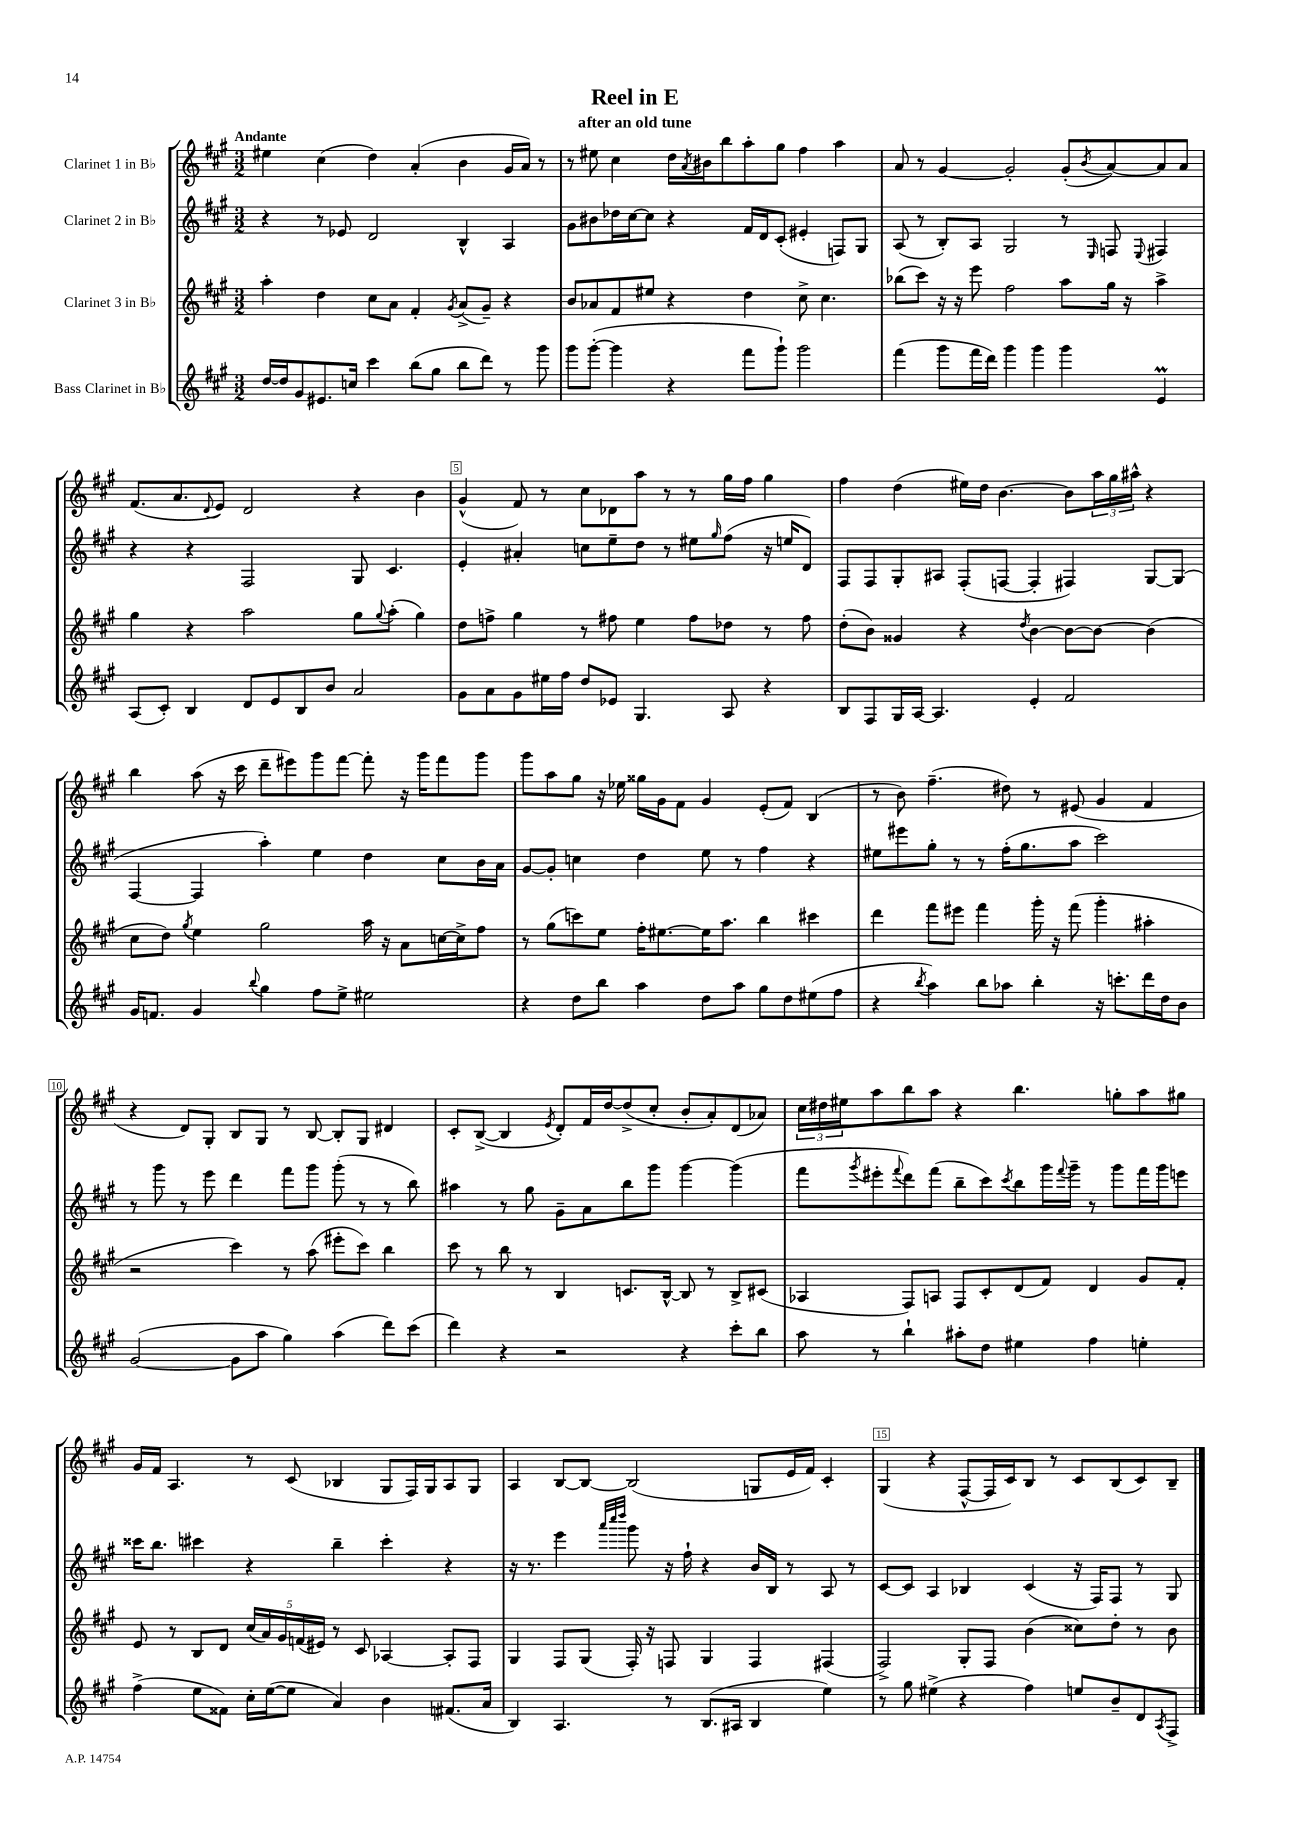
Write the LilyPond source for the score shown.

\header { title = "Reel in E" subtitle = "after an old tune" }
<<
\new StaffGroup <<
\new Staff = "s0" \with { instrumentName = "Clarinet 1 in Bb" } {
    \clef treble \key a \major \numericTimeSignature \time 3/2 \tempo "Andante"
    eis''4 cis''4( d''4) a'4-.( b'4 gis'16 a'16) r8 |
    r8 eis''8 cis''4 d''16 \acciaccatura { a'8 } bis'16 b''8 a''8-. gis''8 fis''4 a''4 |
    a'8 r8 gis'4~ gis'2-. gis'8-.( \acciaccatura { b'8 } a'8~) a'8 a'8 |
    fis'8.( a'8. \appoggiatura { d'8 } e'8) d'2 r4 b'4 |
    gis'4-^( fis'8) r8 cis''8 des'8 a''8 r8 r8 gis''16 fis''16 gis''4 |
    fis''4 d''4( eis''16) d''16 b'4.~ b'8 \tuplet 3/2 { a''16 gis''16 ais''16-^ } r4 |
    b''4 a''8( r16 cis'''16 d'''8-- eis'''8) gis'''8 fis'''8~ fis'''8-. r16 gis'''16 fis'''8 gis'''8 |
    gis'''8 a''8 gis''8 r16 ees''16 gisis''16 gis'16 fis'8 gis'4 e'8-.( fis'8) b4( |
    r8 b'8) fis''4.--( dis''8) r8 eis'8( gis'4 fis'4 |
    r4 d'8) gis8-. b8 gis8 r8 b8~ b8-. gis8 dis'4 |
    cis'8-. b8~->( b4 \acciaccatura { e'8 } d'8-.) fis'16 d''16~ d''8->( cis''8-. b'8-. a'8-.) d'8( aes'8) |
    \tuplet 3/2 { cis''16 dis''16 eis''16 } a''8 b''8 a''8 r4 b''4. g''8-. a''8 gis''8 |
    gis'16 fis'16 a4. r8 cis'8( bes4 gis8 fis16) gis16 a8 gis8 |
    a4 b8~ b8~ b2( g8 e'16 fis'16) cis'4-. |
    gis4( r4 fis8~-^ fis16 cis'16) b8 r8 cis'8 b8( cis'8) b8-- \bar "|." |
}
\new Staff = "s1" \with { instrumentName = "Clarinet 2 in Bb" } {
    \clef treble \key a \major \numericTimeSignature \time 3/2
    r4 r8 ees'8 d'2 b4-^ a4 |
    gis'8 bis'8 des''16 cis''16~ cis''8 r4 fis'16 d'16 cis'8-.( eis'4-. f8) gis8 |
    a8( r8 b8-.) a8 gis2 r8 \grace { e16 } f8 \appoggiatura { e8 } fis4 |
    r4 r4 fis2 gis8 cis'4. |
    e'4-. ais'4-. c''8 e''8-- d''8 r8 eis''8 \grace { gis''16 } fis''8( r16 e''16 d'8) |
    fis8 fis8 gis8-. ais8 fis8-.( f8~ f4-. fis4) gis8~ gis8( |
    fis4~ fis4 a''4-.) e''4 d''4 cis''8 b'16 a'16 |
    gis'8~ gis'8-. c''4 d''4 e''8 r8 fis''4 r4 |
    eis''8 eis'''8 gis''8-. r8 r8 fis''16-.( gis''8. a''8 cis'''2) |
    r8 gis'''8 r8 e'''8 d'''4 fis'''8 gis'''8 gis'''8-.( r8 r8 b''8) |
    ais''4 r8 gis''8 gis'8-- a'8 b''8 gis'''8 gis'''4~ gis'''4( |
    fis'''8 \acciaccatura { gis'''8 } eis'''8-. \appoggiatura { fis'''8 } d'''8) fis'''8( b''8-- cis'''8) \acciaccatura { cis'''8 } b''8 gis'''16 \appoggiatura { fis'''8 } gis'''16-- r8 gis'''8 fis'''16 gis'''16 e'''8 |
    cisis'''16 b''8. cis'''4 r4 b''4-- cis'''4-. r4 |
    r16 r8. e'''4 \grace { a'''32 cis''''32 d''''32 } gis'''8 r16 fis''16-! r4 b'16 b16 r8 a8 r8 |
    cis'8~ cis'8 a4 bes4 cis'4( r16 fis16) fis8 r8 gis8 \bar "|." |
}
\new Staff = "s2" \with { instrumentName = "Clarinet 3 in Bb" } {
    \clef treble \key a \major \numericTimeSignature \time 3/2
    a''4-. d''4 cis''8 a'8 fis'4-. \acciaccatura { gis'8 } a'8->( gis'8--) r4 |
    b'8 aes'8 fis'8 eis''8 r4 d''4 cis''8-> cis''4. |
    bes''8( cis'''8) r16 r16 e'''8 fis''2 a''8 gis''16 r16 a''4-> |
    gis''4 r4 a''2 gis''8 \appoggiatura { gis''8 } a''8-.( gis''4) |
    d''8 f''8-> gis''4 r8 fis''8 e''4 fis''8 des''8 r8 fis''8 |
    d''8-.( b'8) gisis'4 r4 \acciaccatura { d''8 } b'4~ b'8~ b'8~ b'4( |
    cis''8 d''8) \acciaccatura { gis''8 } e''4 gis''2 a''16 r16 a'8 c''16~ c''16-> fis''8 |
    r8 gis''8( c'''8) e''8 fis''16-. eis''8.~ eis''16 a''8. b''4 cis'''4 |
    d'''4 fis'''8 eis'''8 fis'''4 gis'''16-. r16 fis'''8( gis'''4-. ais''4-. |
    r2 cis'''4) r8 a''8( eis'''8-. cis'''8) b''4 |
    cis'''8 r8 b''8 r8 b4 c'8. b16~-^ b8 r8 b8-> cis'8( |
    aes4 fis8) a8 fis8 cis'8-. d'8( fis'8) d'4 gis'8 fis'8-. |
    e'8 r8 b8 d'8 \tuplet 5/4 { cis''16( a'16) gis'16 f'16( eis'16) } r8 cis'8 aes4~ aes8-. fis8 |
    gis4 fis8 gis8( fis16-.) r16 f8 gis4 f4 fis4( |
    fis2->) gis8-. fis8 b'4( cisis''8) d''8-. r8 b'8 \bar "|." |
}
\new Staff = "s3" \with { instrumentName = "Bass Clarinet in Bb" } {
    \clef treble \key a \major \numericTimeSignature \time 3/2
    d''16~ d''16 gis'8 eis'8. c''16 cis'''4 b''8( gis''8 b''8 d'''8) r8 gis'''8 |
    gis'''8 gis'''8~-.( gis'''4 r4 fis'''8 gis'''8-!) gis'''2 |
    fis'''4( gis'''8 fis'''16 d'''16) gis'''4 gis'''4 gis'''4 e'4\prall |
    a8( cis'8-.) b4 d'8 e'8 b8 b'8 a'2 |
    gis'8 a'8 gis'8 eis''16 fis''16 d''8 ees'8 gis4. a8 r4 |
    b8 fis8 gis16 a16~ a4. e'4-. fis'2 |
    gis'16 f'8. gis'4 \appoggiatura { b''8 } gis''4 fis''8 e''8-> eis''2 |
    r4 d''8 b''8 a''4 d''8 a''8 gis''8 d''8 eis''8( fis''8 |
    r4 \acciaccatura { b''8 } a''4) b''8 aes''8 b''4-. r16 c'''8.-. d'''16 d''16 b'8 |
    gis'2~( gis'8 a''8 gis''4) a''4( d'''8) cis'''8( |
    d'''4) r4 r2 r4 cis'''8-. b''8 |
    a''8 r8 b''4-! ais''8-. d''8 eis''4 fis''4 e''4-. |
    fis''4->( e''8 fisis'8) cis''16-. e''16~( e''8 a'4) b'4 fis'8.( a'16 |
    b4) a4. r8 b8.( ais16 b4 e''4) |
    r8 gis''8 eis''4->( r4 fis''4) e''8 b'8-- d'8 \acciaccatura { a8 } fis8-> \bar "|." |
}
>>
>>
\layout { \context { \Score \override BarNumber.break-visibility = ##(#f #t #t) barNumberVisibility = #(every-nth-bar-number-visible 5) \override BarNumber.stencil = #(make-stencil-boxer 0.1 0.3 ly:text-interface::print) } }
